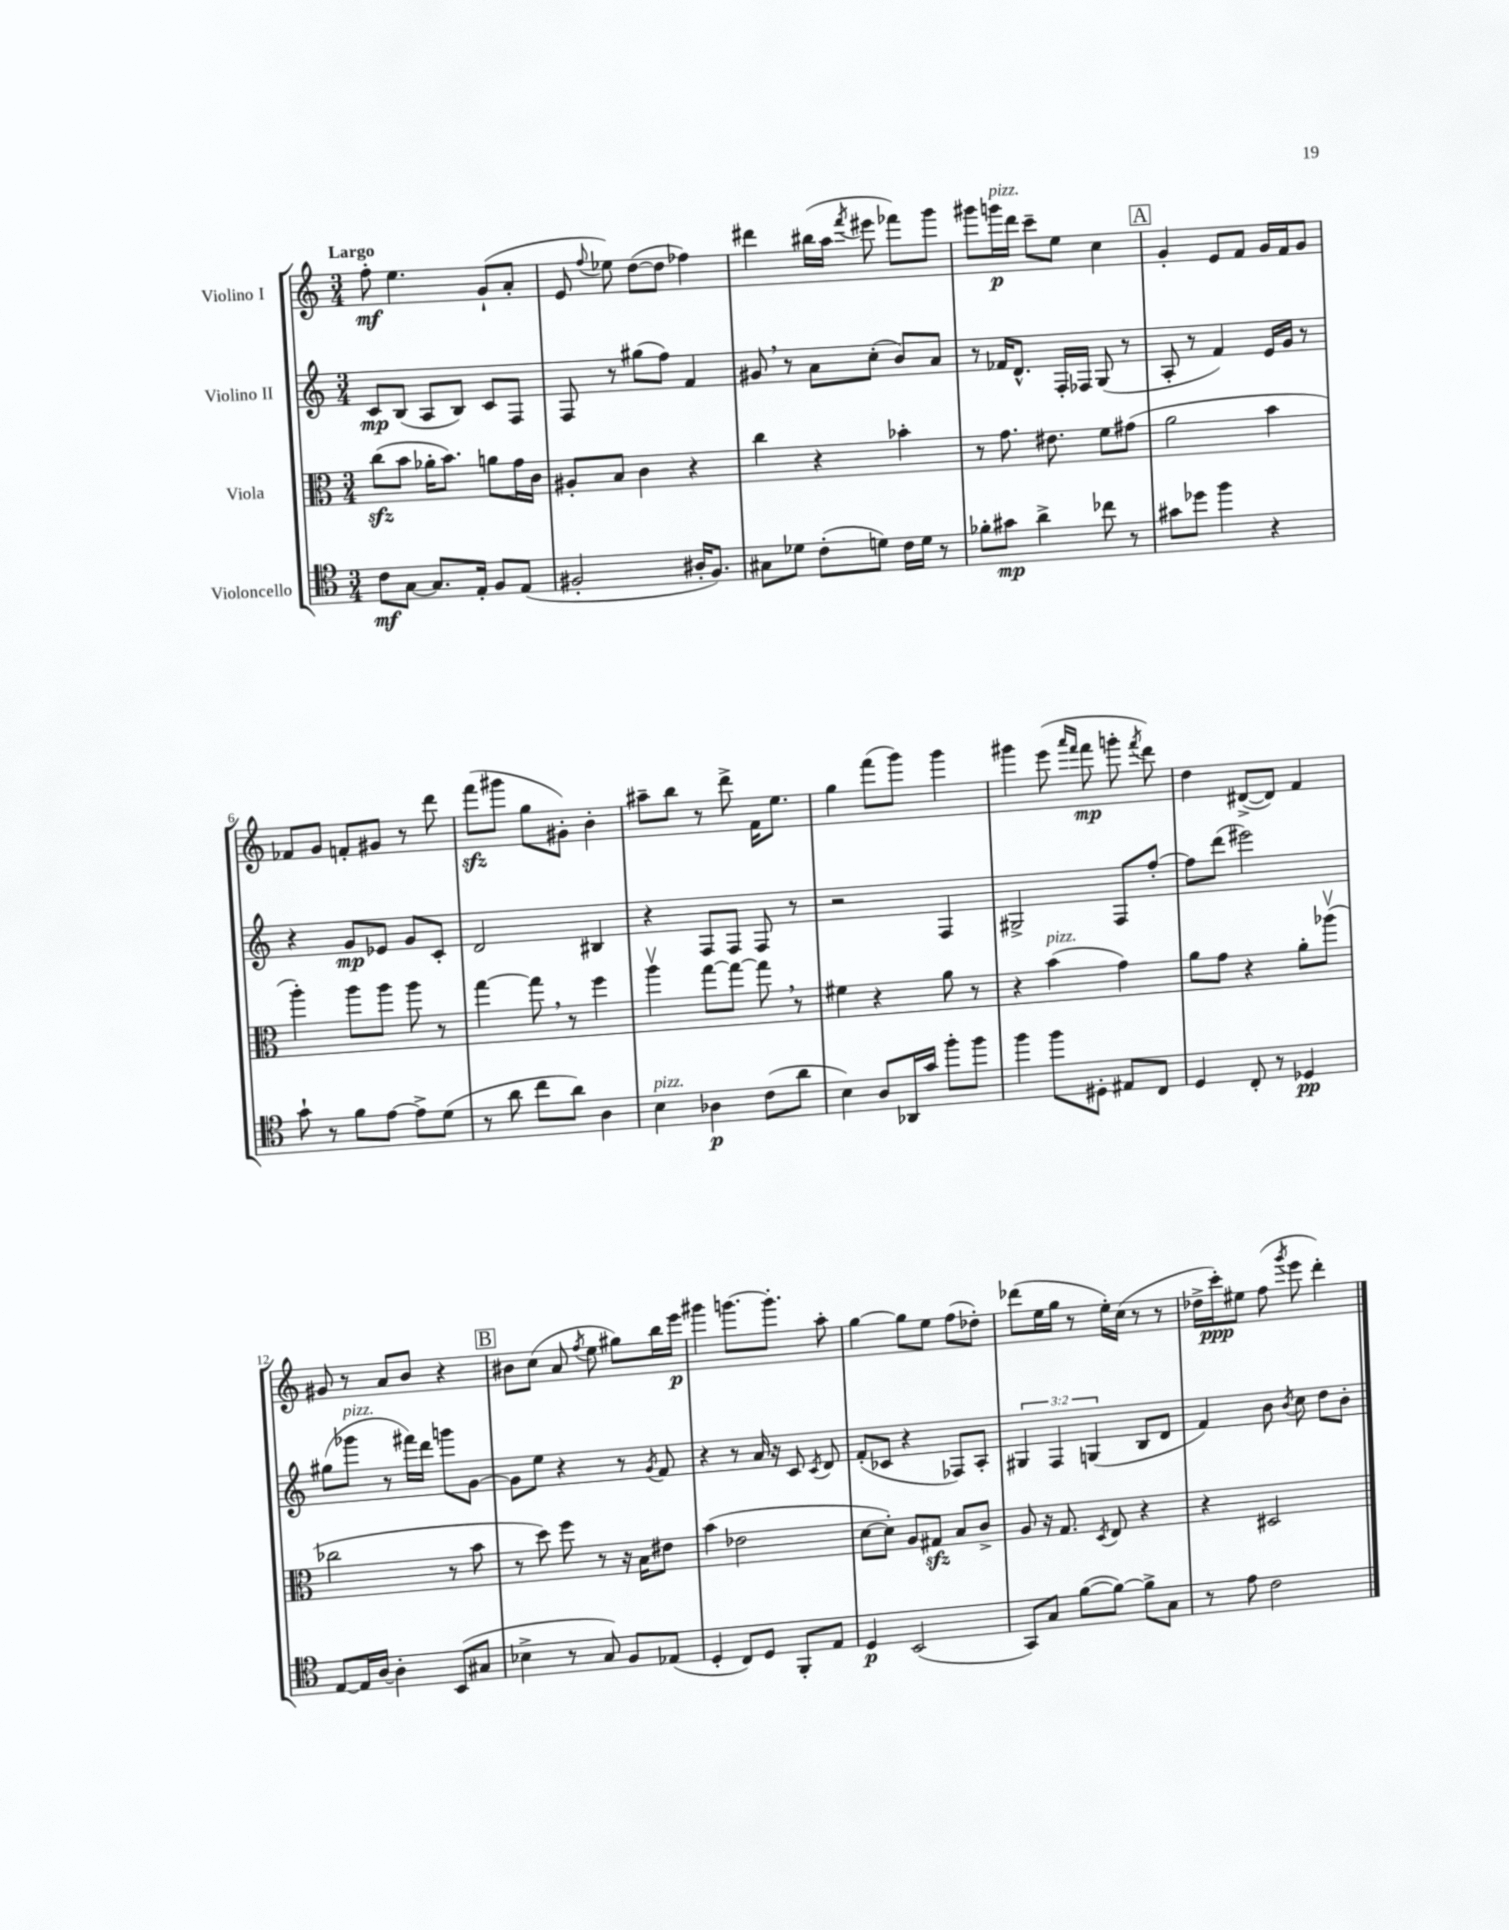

**kern	**kern	**kern	**kern
*staff4	*staff3	*staff2	*staff1
*clefC4	*clefC3	*clefG2	*clefG2
*k[]	*k[]	*k[]	*k[]
*M3/4	*M3/4	*M3/4	*M3/4
8c\L	(8cc\L	8c/L	8ff'\
[8G\J	8b\J	(8B/J	4.ee\
8.G/]L	16a-'\LK	8A/L	.
.	8.b\J)	.	.
.	.	8B/J)	.
16E'/Jk	.	.	.
8F/L	8a\L	8c/L	(8g`/L
(8E/J	16g\L	8F/J	8a'/J
.	16c\JJ	.	.
=	=	=	=
2F#'/	8A#'/L	8F/	8e/
.	.	.	8qqff/
.	8B/J	8r	8ee-\)
.	4c\	(8gg#\L	([8dd\L
.	.	8ff\J)	8dd\]J
16A#'/LK	4r	4f/	4ff-\)
8.F#/J)	.	.	.
=	=	=	=
8G#\L	4cc\	8g#/	4ddd#\
8d-\J	.	8r	.
(8c'\L	4r	8a\L	(16bb#\LL
.	.	.	16aa\JJ
.	.	.	8qfff/
8d\J)	.	(8cc'\J	8eee#\
16c\LL	4b-'\	8b/L)	8fff-\L)
16d\JJ	.	.	.
8r	.	8a/J	8ggg\J
=	=	=	=
8f-'\L	8r	8r	8ggg#\L
8g#\J	8.g\	16f-/LK	16ggg\L
.	.	8.d^^/J	16ddd\JJ
4a^\	.	.	8ccc~\L
.	8.e#\	.	.
.	.	16F'/LL	8ee\J
.	.	16F-/JJ	.
8cc-\	8f\L	(8G/	4cc\
8r	(8g#\J	8r	.
=	=	=	=
8g#\L	2a\	8A'/	4g'/
8dd-\J	.	8r	.
4ff\	.	4f/)	8e/L
.	.	.	8f/J
4r	4b\	16e/LL	16g/LL
.	.	16g/JJ	16f/J
.	.	8r	8g/J
=	=	=	=
8g`\	4aa'\)	4r	8f-/L
8r	.	.	8g/J
8f\L	8aa\L	8g/L	8f'/L
[8e\J	8aa\J	8e-/J	8g#/J
8e^\]L	8aa\	8g/L	8r
(8d\J	8r	8c'/J	8ddd\
=	=	=	=
8r	[4gg\	2d/	(8fff\L
8a\	.	.	8ggg#\J
8cc\L	8gg\]	.	8gg\L
8a\J)	8r	.	8g#'\J)
4A\	4ff\	4B#/	4b'\
=	=	=	=
4B\	4aav\	4r	8aa#~\L
.	.	.	8bb\J
4A-\	[8gg\L	8F/L	8r
.	8gg\_J	8F/J	8ddd^\
(8c\L	8gg\]	8F/	16f\LK
.	.	.	8.ee\J
8a\J	8r	8r	.
=	=	=	=
4B\)	4f#\	2r	4gg\
8A/L	4r	.	(8fff\L
16AA-/L	.	.	8ggg\J)
16g/JJ	.	.	.
8ff'\L	8a\	4F/	4ggg\
8ff\J	8r	.	.
=	=	=	=
4ff\	4r	2G#^/	4ggg#\
8ff\L	(4b\	.	(8eee\
.	.	.	16qqaaa/LL
.	.	.	16qqfff/JJ
8D#'\J	.	.	8fff\
8E#/L	4g\)	8F/L	8ggg'\
.	.	.	8qfff/
8C/J	.	[8ff'/J	8ddd\)
=	=	=	=
4D/	8a\L	8ff\]L	4dd\
.	8g\J	(8ddd\J	.
8C'/	4r	2eee#\)	([8d#^/L
8r	.	.	8d#/]J)
4D-/	8a'\L	.	4f/
.	(8aa-v\J	.	.
=	=	=	=
[8E/L	2cc-\	(8gg#\L	8g#/
16E/]L	.	8ggg-\J	8r
[16A/JJ	.	.	.
4A'\]	.	8r	8a/L
.	.	16fff#\LL)	8b/J
.	.	16ddd\JJ	.
(8BB/L	8r	8ggg\L	4r
8G#/J	8b\	[8g\J	.
=	=	=	=
4B-^\	8r	8g\]L	8b#\L
.	8dd\)	8ee\J	(8cc\J
8r	8ff\	4r	8a/
.	.	.	8qff/
8G/)	8r	.	8ee\
8F/L	16r	8r	8gg#\L)
.	16B\LK	.	.
.	.	8qg/	.
(8E-/J	8e#\J	8f/	16bb\L
.	.	.	16eee\JJ
=	=	=	=
4D'/	(4b\	4r	4ggg#\
8C/L)	2e-\	8r	[8.ggg\L
8D/J	.	16a/	.
.	.	16r	8.ggg'\]J
8FF'/L	.	8c/	.
.	.	8qc/	.
8E/J	.	8d/	8aa'\
=	=	=	=
4D/	[8d\L	(8f'/L	[4gg\
.	8d'\]J)	8c-/J	.
(2BB/	8A/L	4r	8gg\]L
.	8G#/J	.	8ee\J
.	8B/L	8F-/L)	(8ff\L
.	8c^/J	8A'/J	8dd-'\J)
=	=	=	=
8GG/L)	8A/	6G#/	(8ddd-\L
8G/J	16r	.	16ee\L
.	.	6F/	.
.	8.G/	.	16gg\JJ
([8f\L	.	.	8r
.	.	(6G/	.
.	8qD/	.	.
8f\_J)	8E/	.	16ee'\LL)
.	.	.	(16cc\JJ
8f^\]L	4r	8B/L	8r
8G\J	.	8d/J	8r
=	=	=	=
8r	4r	4f/)	16dd-^\LL
.	.	.	16ccc'\J)
8e\	.	.	8ee#\J
2c\	2D#/	8b\	(8ff\
.	.	8qb/	8qggg/
.	.	8cc\	8eee\
.	.	8dd\L	4ddd'\)
.	.	8b'\J	.
==	==	==	==
*-	*-	*-	*-
